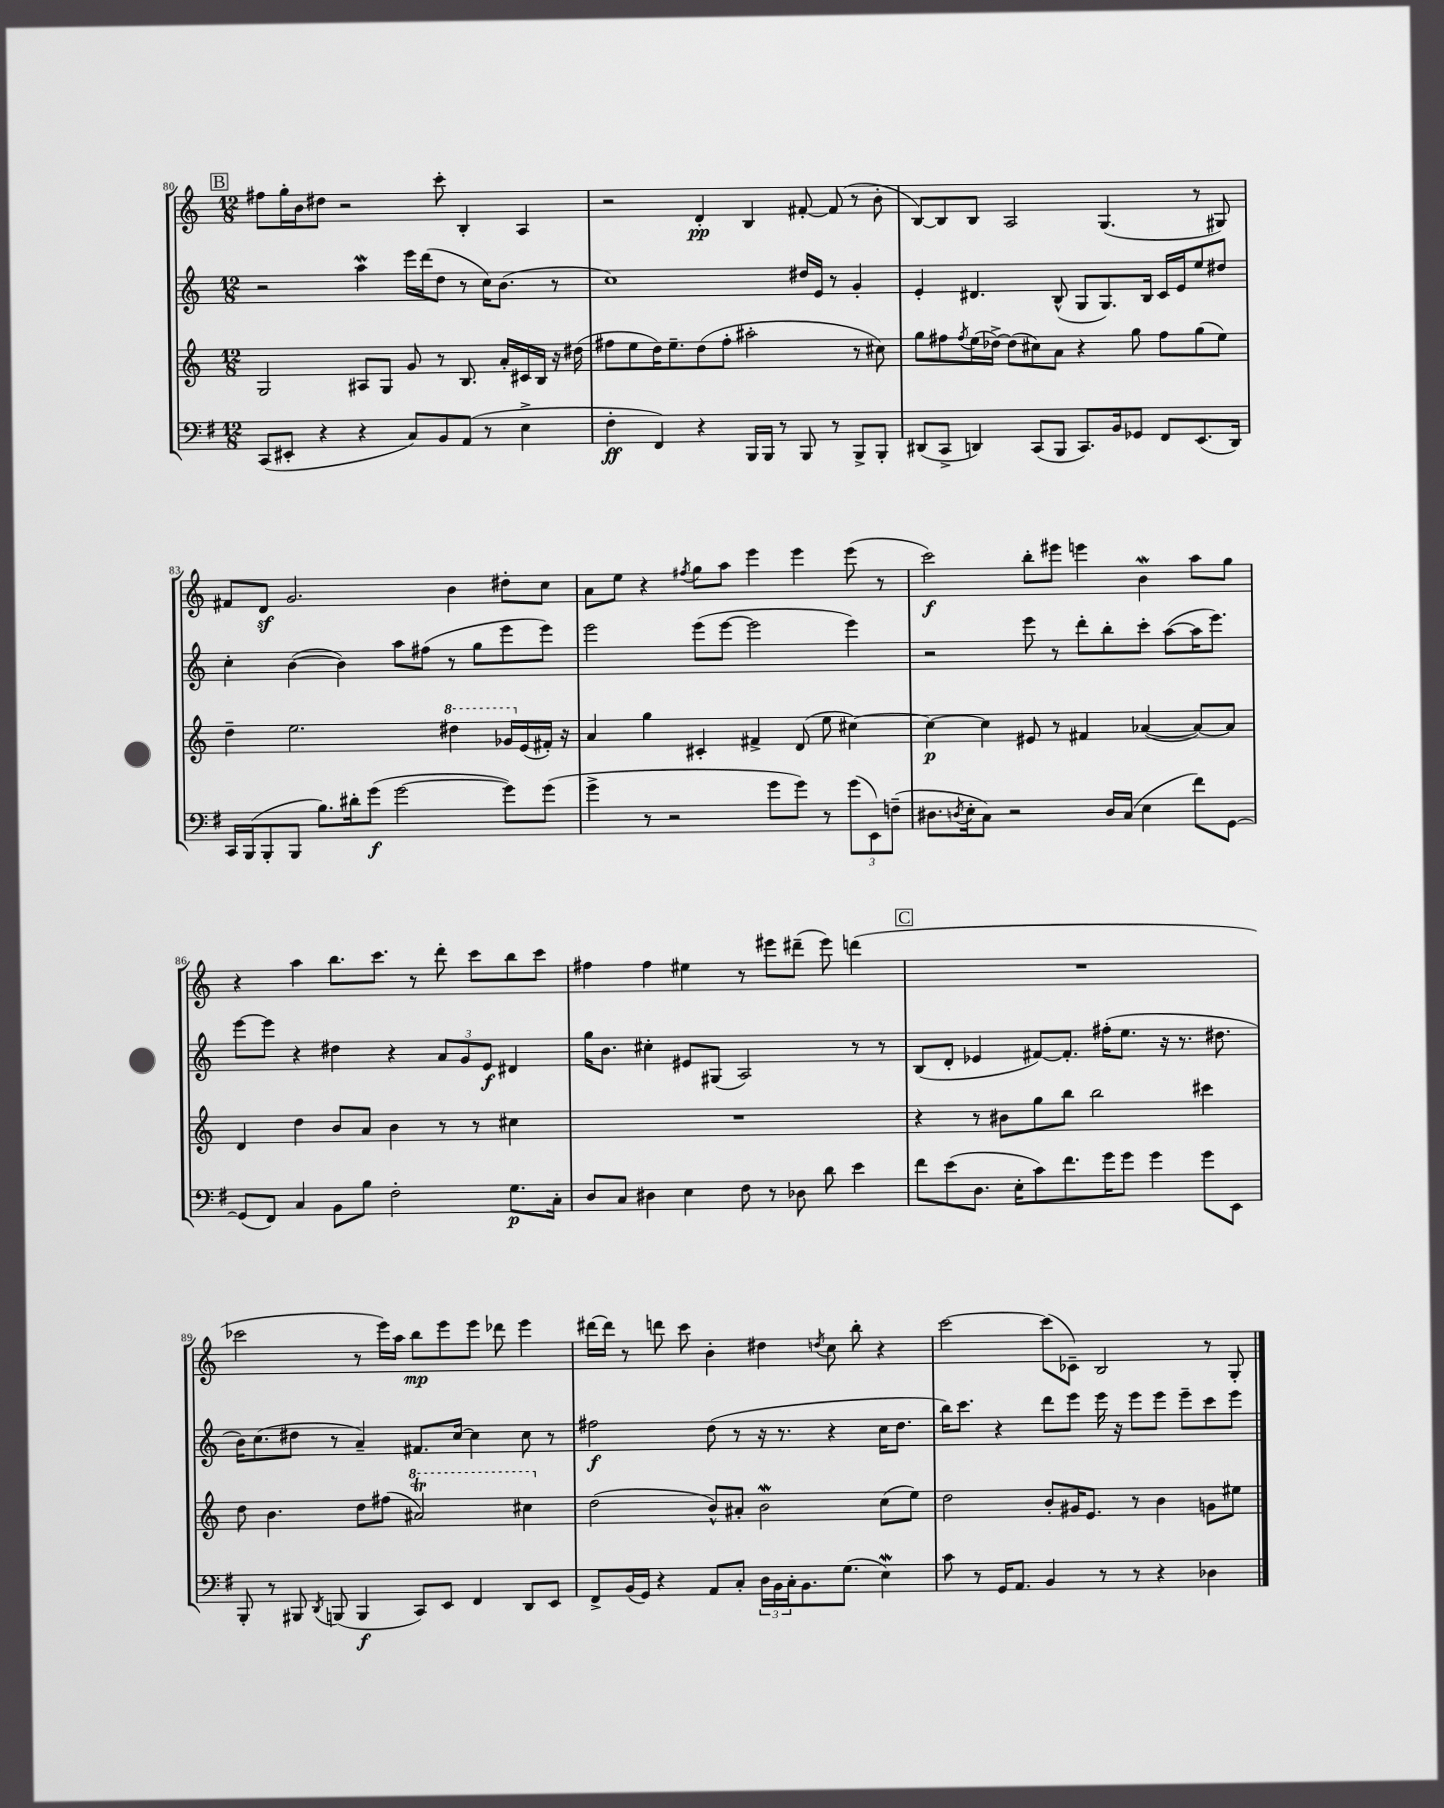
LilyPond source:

<<
\new StaffGroup <<
\new Staff = "s0" {
    \clef treble \key c \major \numericTimeSignature \time 12/8
    \mark \markup { \box "B" } fis''8 g''16-. b'16 dis''8 r2 c'''8-. b4-. a4 |
    r2 d'4-.\pp b4 fis'8~-. fis'8( r8 b'8-. |
    b8~) b8 b8 a2 g4.( r8 gis8) |
    fis'8 d'8\sf g'2. b'4 dis''8-. c''8 |
    a'8 e''8 r4 \acciaccatura { fis''8 } g''8 a''8 e'''4 e'''4 e'''8( r8 |
    c'''2\f) b''8-. eis'''8 e'''4 b'4\mordent a''8 g''8 |
    r4 a''4 b''8. c'''8. r8 d'''8-. c'''8 b''8 c'''8 |
    fis''4 fis''4 eis''4 r8 eis'''8 dis'''8--( eis'''8) d'''4( |
    \mark \markup { \box "C" } R1. |
    ces'''2 r8 e'''16) a''16 b''8\mp e'''8 e'''8 des'''8 e'''4 |
    dis'''16~ dis'''16 r8 d'''8 c'''8 b'4-. dis''4 \acciaccatura { d''8 } c''8 b''8-. r4 |
    c'''2~ c'''8( ces'8--) b2 r8 g8-. \bar "|." |
}
\new Staff = "s1" {
    \clef treble \key c \major \numericTimeSignature \time 12/8
    \mark \markup { \box "B" } r2 a''4\mordent e'''16 d'''16( d''8 r8 c''16) b'8.( r8 |
    c''1) dis''16 e'16 r8 g'4-. |
    e'4-. dis'4. b8-^( g8 g8.) b16 c'16 e'16 e''8 dis''8 |
    c''4-. b'4~( b'4) a''8 fis''8( r8 g''8 e'''8 e'''8) |
    e'''2 e'''8( e'''8~ e'''2 e'''4) |
    r2 e'''8 r8 d'''8-. b''8-. c'''8-. a''8~( a''16 e'''8.) |
    e'''8~ e'''8 r4 dis''4 r4 \tuplet 3/2 { a'8 g'8 e'8\f } dis'4 |
    g''16 b'8. cis''4-. eis'8 gis8( a2) r8 r8 |
    \mark \markup { \box "C" } b8( d'8-. ees'4 fis'8~) fis'8.-. fis''16-.( e''8. r16 r8. dis''8. |
    b'16) c''8.( dis''8 r8 a'4--) fis'8. c''16~ c''4 c''8 r8 |
    fis''2\f d''8( r8 r16 r8. r4 c''16 d''8. |
    b''16) c'''8. r4 d'''8 e'''8 e'''16 r16 e'''8 e'''8 e'''8-- c'''8 e'''8 \bar "|." |
}
\new Staff = "s2" {
    \clef treble \key c \major \numericTimeSignature \time 12/8
    \mark \markup { \box "B" } g2 ais8 g8 g'8 r8 b8. a'16-. cis'16 b16 r16 dis''16( |
    fis''8 e''8 d''16) e''8.-- d''8( fis''8-. ais''2-. r8 cis''8) |
    g''8 fis''8 \acciaccatura { fis''8 } e''16( des''16~->) des''8( cis''8) a'8 r4 g''8 fis''8 g''8( e''8) |
    d''4-- e''2. \ottava #1 dis'''4 ges''16 \ottava #0 e'16( fis'16-.) r16 |
    a'4 g''4 cis'4-. fis'4-> d'8( e''8 cis''4~) |
    cis''4~\p cis''4 eis'8 r8 fis'4 aes'4~( aes'8~) aes'8 |
    d'4 d''4 b'8 a'8 b'4 r8 r8 cis''4 |
    R1. |
    \mark \markup { \box "C" } r4 r8 bis'8 g''8 b''8 b''2 cis'''4 |
    d''8 b'4. d''8 fis''8( \ottava #1 ais''2\trill) cis'''4 \ottava #0 |
    d''2( b'8-^) ais'8-. b'2\mordent c''8( e''8) |
    d''2 b'8-. gis'16 e'8. r8 b'4 g'8 eis''8 \bar "|." |
}
\new Staff = "s3" {
    \clef bass \key g \major \numericTimeSignature \time 12/8
    \mark \markup { \box "B" } c,8( eis,8-. r4 r4 c8) b,8 a,8( r8 e4-> |
    fis4-.\ff fis,4) r4 b,,16 b,,16 r8 b,,8 r8 b,,8-> b,,8-. |
    dis,8( c,8-> d,4) c,8( b,,8 c,8.) b,16 ges,8 fis,8 e,8.( d,16) |
    c,16 b,,16( b,,8-. b,,8 b8.) dis'16-. g'8\f( g'2~ g'8) g'8( |
    g'4-> r8 r2 g'8 g'8) r8 \tuplet 3/2 { g'8( e,8) f8--( } |
    dis8. \acciaccatura { d8 } e16-. c8) r2 d16 c16( e4 fis'8) g,8~ |
    g,8( fis,8) c4 b,8 b8 fis2-. g8.\p c16-. |
    d8 c8 dis4 e4 fis8 r8 des8 d'8 e'4 |
    \mark \markup { \box "C" } fis'8 e'8( d8. e16-. c'8) fis'8. g'16 g'8 g'4 g'8 e,8 |
    b,,8-. r8 bis,,8 \acciaccatura { d,8 } b,,8( b,,4\f c,8) e,8 fis,4 d,8 e,8 |
    fis,8-> b,16( g,16) r4 a,8 c8-. \tuplet 3/2 { d16 b,16 c16-. } b,8. g8.( e4\mordent) |
    c'8 r8 g,16 a,8. b,4 r8 r8 r4 des4 \bar "|." |
}
>>
>>
\layout { \context { \Score currentBarNumber = #80 } }
